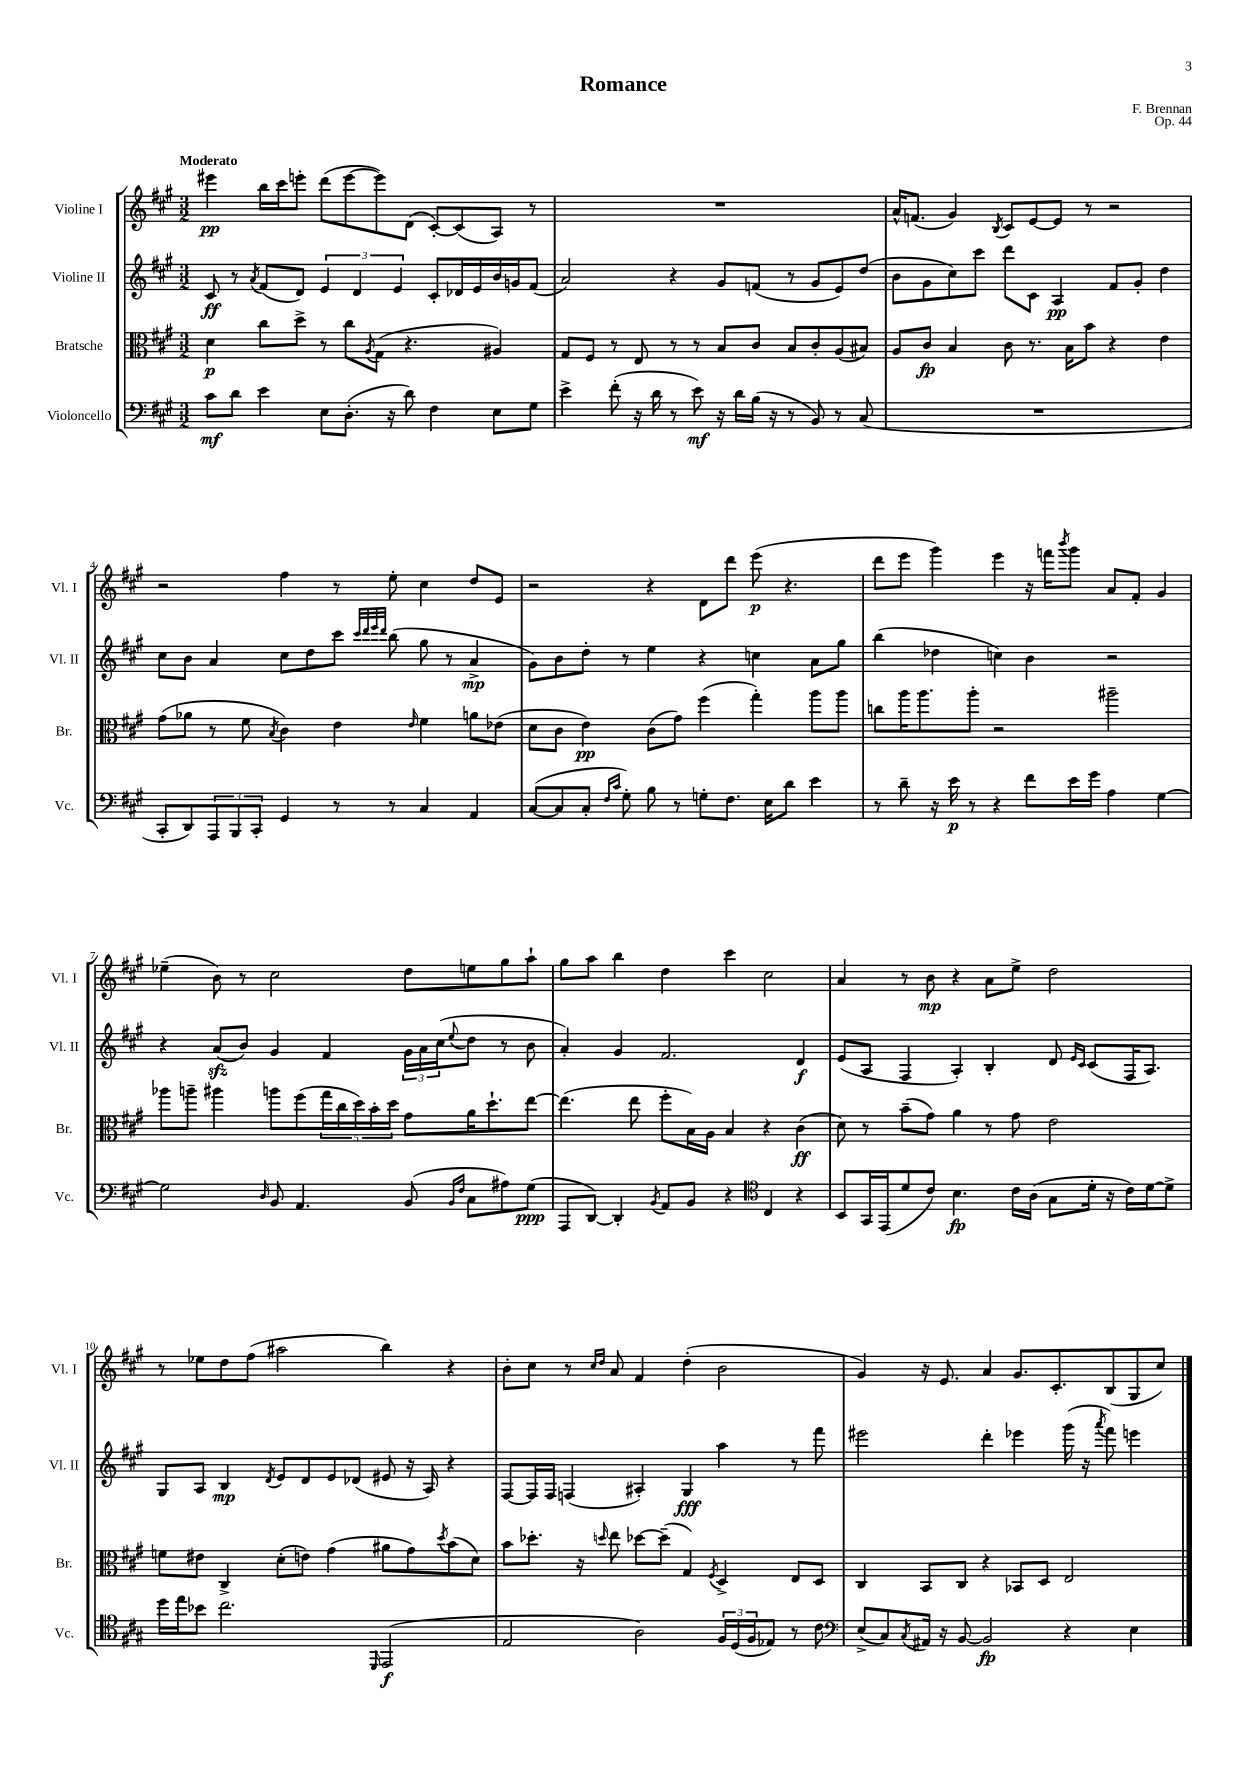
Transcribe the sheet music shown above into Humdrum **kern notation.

**kern	**dynam	**kern	**dynam	**kern	**dynam	**kern	**dynam
*part4	*part4	*part3	*part3	*part2	*part2	*part1	*part1
*staff4	*staff4	*staff3	*staff3	*staff2	*staff2	*staff1	*staff1
*I"Violoncello	*	*I"Bratsche	*	*I"Violine II	*	*I"Violine I	*
*I'Vc.	*	*I'Br.	*	*I'Vl. II	*	*I'Vl. I	*
*clefF4	*	*clefC3	*	*clefG2	*	*clefG2	*
*k[f#c#g#]	*	*k[f#c#g#]	*	*k[f#c#g#]	*	*k[f#c#g#]	*
*M3/2	*	*M3/2	*	*M3/2	*	*M3/2	*
=1	=1	=1	=1	=1	=1	=1	=1
!	!	!	!	!	!	!LO:TX:a:B:t=Moderato	!
8c#\L	mf	4d\	p	8c#/	ff	4eee#X\	pp
8d\J	.	.	.	8r	.	.	.
.	.	.	.	8qa/	.	.	.
4e\	.	8cc#\L	.	(8f#/L	.	16bb\LL	.
.	.	.	.	.	.	16ccc#\J	.
.	.	8dd^\J	.	8d/J)	.	8eeen'\J	.
8E\L	.	8r	.	6e/	.	(8ddd\L	.
(8.D'\J	.	8cc#\L	.	.	.	[8eee\	.
.	.	.	.	6d/	.	.	.
.	.	8qA/	.	.	.	.	.
.	.	(8G#\J	.	.	.	8eee\])	.
16r	.	.	.	.	.	.	.
.	.	.	.	6e/	.	.	.
8d\)	.	4.r	.	.	.	(8d\J	.
4F#\	.	.	.	8c#'/L	.	[8c#'/L)	.
.	.	.	.	16d-X/L	.	(8c#/]	.
.	.	.	.	16e/	.	.	.
8E\L	.	4A#X/)	.	16b/	.	8A/J)	.
.	.	.	.	16gn/J	.	.	.
8G#\J	.	.	.	(8f#/J	.	8r	.
=2	=2	=2	=2	=2	=2	=2	=2
4e^\	.	8G#/L	.	2a/)	.	1.r	.
.	.	8F#/J	.	.	.	.	.
(8f#'\	.	8r	.	.	.	.	.
16r	.	8E/	.	.	.	.	.
16d\	.	.	.	.	.	.	.
8r	.	8r	.	4r	.	.	.
8e\)	mf	8r	.	.	.	.	.
16r	.	8B/L	.	8g#/L	.	.	.
16d\LL	.	.	.	.	.	.	.
(16B\JJ	.	8c#/J	.	(8fn/J	.	.	.
16r	.	.	.	.	.	.	.
8r	.	8B/L	.	8r	.	.	.
8BB/)	.	8c#'/	.	8g#/L	.	.	.
8r	.	(8A/	.	8e/)	.	.	.
(8C#/	.	8B#X/J)	.	(8dd/J	.	.	.
=3	=3	=3	=3	=3	=3	=3	=3
1.r	.	8A/L	.	8b\L	.	16a^^/KL	.
.	.	.	.	.	.	(8.fn/J	.
.	.	8c#/J	fp	8g#\	.	.	.
.	.	4B/	.	8cc#\)	.	4g#/)	.
.	.	.	.	8ccc#\J	.	.	.
.	.	.	.	.	.	8qB/	.
.	.	8c#\	.	8ddd\L	.	8c#/L	.
.	.	8.r	.	8c#\J	.	[8e/	.
.	.	.	.	4A/	pp	8e/J]	.
.	.	16B\KL	.	.	.	.	.
.	.	8b\J	.	.	.	8r	.
.	.	4r	.	8f#/L	.	2r	.
.	.	.	.	8g#'/J	.	.	.
.	.	4e\	.	4dd\	.	.	.
!!LO:LB:g=z
=4	=4	=4	=4	=4	=4	=4	=4
8CC#'/L	.	(8g#\L	.	8cc#\L	.	2r	.
8DD/)	.	8a-X\J	.	8b\J	.	.	.
12AAA/	.	8r	.	4a/	.	.	.
12BBB/	.	.	.	.	.	.	.
.	.	8f#\	.	.	.	.	.
12CC#'/J	.	.	.	.	.	.	.
.	.	8qB/	.	.	.	.	.
4GG#/	.	4c#\)	.	8cc#\L	.	4ff#\	.
.	.	.	.	8dd\	.	.	.
8r	.	4e\	.	8ccc#\J	.	8r	.
.	.	.	.	32qqccc#/LLL	.	.	.
.	.	.	.	32qqddd/	.	.	.
.	.	.	.	32qqeee/	.	.	.
.	.	.	.	32qqddd/JJJ	.	.	.
8r	.	.	.	(8bb\	.	8ee'\	.
.	.	16qqe/	.	.	.	.	.
4C#/	.	4f#\	.	8gg#\	.	4cc#\	.
.	.	.	.	8r	.	.	.
4AA/	.	8an\L	.	4a^/	mp	8dd/L	.
.	.	(8e-X\J	.	.	.	8e/J	.
=5	=5	=5	=5	=5	=5	=5	=5
([8C#/L	.	8d\L	.	8g#\L)	.	2r	.
8C#/]	.	8c#\J	.	8b\	.	.	.
8C#'/J	.	4e\)	pp	8dd'\J	.	.	.
16qqF#/LL	.	.	.	.	.	.	.
16qqc#/JJ	.	.	.	.	.	.	.
8G#'\)	.	.	.	8r	.	.	.
8B\	.	(8c#\L	.	4ee\	.	4r	.
8r	.	8g#\J)	.	.	.	.	.
8Gn'\L	.	(4ff#\	.	4r	.	8d\L	.
8.F#\J	.	.	.	.	.	8ddd\J	.
.	.	4gg#'\)	.	4ccn\	.	(8eee\	p
16E\KL	.	.	.	.	.	.	.
8d\J	.	.	.	.	.	4.r	.
4e\	.	8aa\L	.	8a\L	.	.	.
.	.	8aa\J	.	8gg#\J	.	.	.
=6	=6	=6	=6	=6	=6	=6	=6
8r	.	8ccn\L	.	(4bb\	.	8ddd\L	.
8d~\	.	16aa\K	.	.	.	8eee\J	.
.	.	8.aa\	.	.	.	.	.
16r	.	.	.	4dd-X\	.	4ggg#\)	.
16e\	p	.	.	.	.	.	.
8r	.	8aa'\J	.	.	.	.	.
4r	.	2r	.	4ccn\)	.	4eee\	.
8f#\L	.	.	.	4b\	.	16r	.
.	.	.	.	.	.	16fffn\KL	.
.	.	.	.	.	.	8qbbb/	.
16e\L	.	.	.	.	.	8ggg#\J	.
16g#\JJ	.	.	.	.	.	.	.
4A\	.	2aa#X~\	.	2r	.	8a/L	.
.	.	.	.	.	.	8f#'/J	.
[4G#\	.	.	.	.	.	4g#/	.
!!LO:LB:g=z
=7	=7	=7	=7	=7	=7	=7	=7
2G#\]	.	8aa-X\L	.	4r	.	(4ee-X~\	.
.	.	8aan~\J	.	.	.	.	.
.	.	4aa#X\	.	(8azz/L	.	8b\)	.
.	.	.	.	8b/J)	.	8r	.
16qqD/	.	.	.	.	.	.	.
8BB/	.	8aan\L	.	4g#/	.	2cc#\	.
4.AA/	.	(8ff#\	.	.	.	.	.
.	.	20gg#\L	.	4f#/	.	.	.
.	.	20cc#\	.	.	.	.	.
.	.	20dd\)	.	.	.	.	.
.	.	20b'\	.	.	.	.	.
.	.	20dd\JJ	.	.	.	.	.
(8BB/	.	8g#\L	.	24g#\LL	.	8dd\L	.
.	.	.	.	24a\	.	.	.
.	.	.	.	(24cc#\J	.	.	.
16qqBB/LL	.	.	.	.	.	.	.
16qqF#/JJ	.	.	.	8qqee/	.	.	.
8C#\L	.	16a\K	.	8dd\J	.	8een\	.
.	.	8.dd`\	.	.	.	.	.
8A#X\)	.	.	.	8r	.	8gg#\	.
(8G#\J	ppp	[8ee\J	.	8b\	.	8aa`\J	.
=8	=8	=8	=8	=8	=8	=8	=8
8AAA/L	.	(4.ee\]	.	4a'/)	.	8gg#\L	.
[8DD/J)	.	.	.	.	.	8aa\J	.
4DD'/]	.	.	.	4g#/	.	4bb\	.
.	.	8ee\	.	.	.	.	.
8qBB/	.	.	.	.	.	.	.
8AA/L	.	8ff#'\L	.	2.f#/	.	4dd\	.
8BB/J	.	16B\L)	.	.	.	.	.
.	.	16A\JJ	.	.	.	.	.
4r	.	4B/	.	.	.	4ccc#\	.
*clefC4	*	*	*	*	*	*	*
4C#/	.	4r	.	.	.	2cc#\	.
4r	.	(4c#\	ff	4d/	f	.	.
=9	=9	=9	=9	=9	=9	=9	=9
8BB/L	.	8d\)	.	(8e/L	.	4a/	.
16GG#/L	.	8r	.	8A/J	.	.	.
(16EE/J	.	.	.	.	.	.	.
8d/	.	(8b~\L	.	4F#/	.	8r	.
8c#/J)	.	8g#\J)	.	.	.	8b\	mp
4.B\	fp	4a\	.	4A'/)	.	4r	.
.	.	8r	.	4B'/	.	8a\L	.
16c#\LL	.	8g#\	.	.	.	8ee^\J	.
(16A\JJ	.	.	.	.	.	.	.
8G#\L	.	2e\	.	8d/	.	2dd\	.
.	.	.	.	16qqe/LL	.	.	.
.	.	.	.	16qqc#/JJ	.	.	.
16d'\Jk	.	.	.	(8c#/L	.	.	.
16r	.	.	.	.	.	.	.
16c#\LL)	.	.	.	16F#/K	.	.	.
[16d\J	.	.	.	8.A/J)	.	.	.
8d^\J]	.	.	.	.	.	.	.
!!LO:LB:g=z
=10	=10	=10	=10	=10	=10	=10	=10
16dd\LL	.	8fn\L	.	8G#/L	.	8r	.
16ee\J	.	.	.	.	.	.	.
8b-X\J	.	8e#X\J	.	8A/J	.	8ee-X\L	.
2.cc#\	.	4C#^/	.	4B/	mp	8dd\	.
.	.	.	.	.	.	(8ff#\J	.
.	.	.	.	8qd/	.	.	.
.	.	(8d'\L	.	8e/L	.	2aa#X\	.
.	.	8en\J)	.	8d/	.	.	.
.	.	(4g#\	.	8e/	.	.	.
.	.	.	.	(8d-X/J	.	.	.
16qqDD/	.	.	.	.	.	.	.
(2EE/	f	8a#X\L	.	8e#X/	.	4bb\)	.
.	.	8g#\)	.	16r	.	.	.
.	.	.	.	16A/)	.	.	.
.	.	8qdd/	.	.	.	.	.
.	.	(8b\	.	4r	.	4r	.
.	.	8d\J)	.	.	.	.	.
=11	=11	=11	=11	=11	=11	=11	=11
2E/	.	8b\L	.	[8F#/L	.	8b'\L	.
.	.	8.dd-X'\J	.	16F#/L]	.	8cc#\J	.
.	.	.	.	16F#/JJ	.	.	.
.	.	.	.	(4Fn/	.	8r	.
.	.	16r	.	.	.	.	.
.	.	.	.	.	.	16qqcc#/LL	.
.	.	16qqddn/	.	.	.	16qqdd/JJ	.
.	.	8ee\	.	.	.	8a/	.
2A\)	.	[8dd-X\L	.	4A#X'/)	.	4f#/	.
.	.	(8dd-~\J]	.	.	.	.	.
.	.	4G#/)	.	4G#/	fff	(4dd'\	.
.	.	8qF#/	.	.	.	.	.
24F#/LL	.	4D^/	.	4aa\	.	2b\	.
(24D/	.	.	.	.	.	.	.
24F#/J	.	.	.	.	.	.	.
8E-X/J)	.	.	.	.	.	.	.
8r	.	8E/L	.	8r	.	.	.
8c#\	.	8D/J	.	8fff#\	.	.	.
=12	=12	=12	=12	=12	=12	=12	=12
*clefF4	*	*	*	*	*	*	*
(8E^/L	.	4C#/	.	2eee#X\	.	4g#/)	.
8C#/)	.	.	.	.	.	.	.
8qC#/	.	.	.	.	.	.	.
16AA#X/Jk	.	8BB/L	.	.	.	16r	.
16r	.	.	.	.	.	8.e/	.
[8BB/	.	8C#/J	.	.	.	.	.
2BB/]	fp	4r	.	4ddd'\	.	4a/	.
.	.	8BB-X/L	.	4eee-X\	.	8.g#/L	.
.	.	8D/J	.	.	.	.	.
.	.	.	.	.	.	8.c#'/	.
4r	.	2E/	.	(16ggg#\	.	.	.
.	.	.	.	16r	.	.	.
.	.	.	.	8qaaa/	.	.	.
.	.	.	.	8fff#\)	.	(8B/	.
4E\	.	.	.	4eeen\	.	8G#/	.
.	.	.	.	.	.	8cc#/J)	.
==	==	==	==	==	==	==	==
*-	*-	*-	*-	*-	*-	*-	*-
